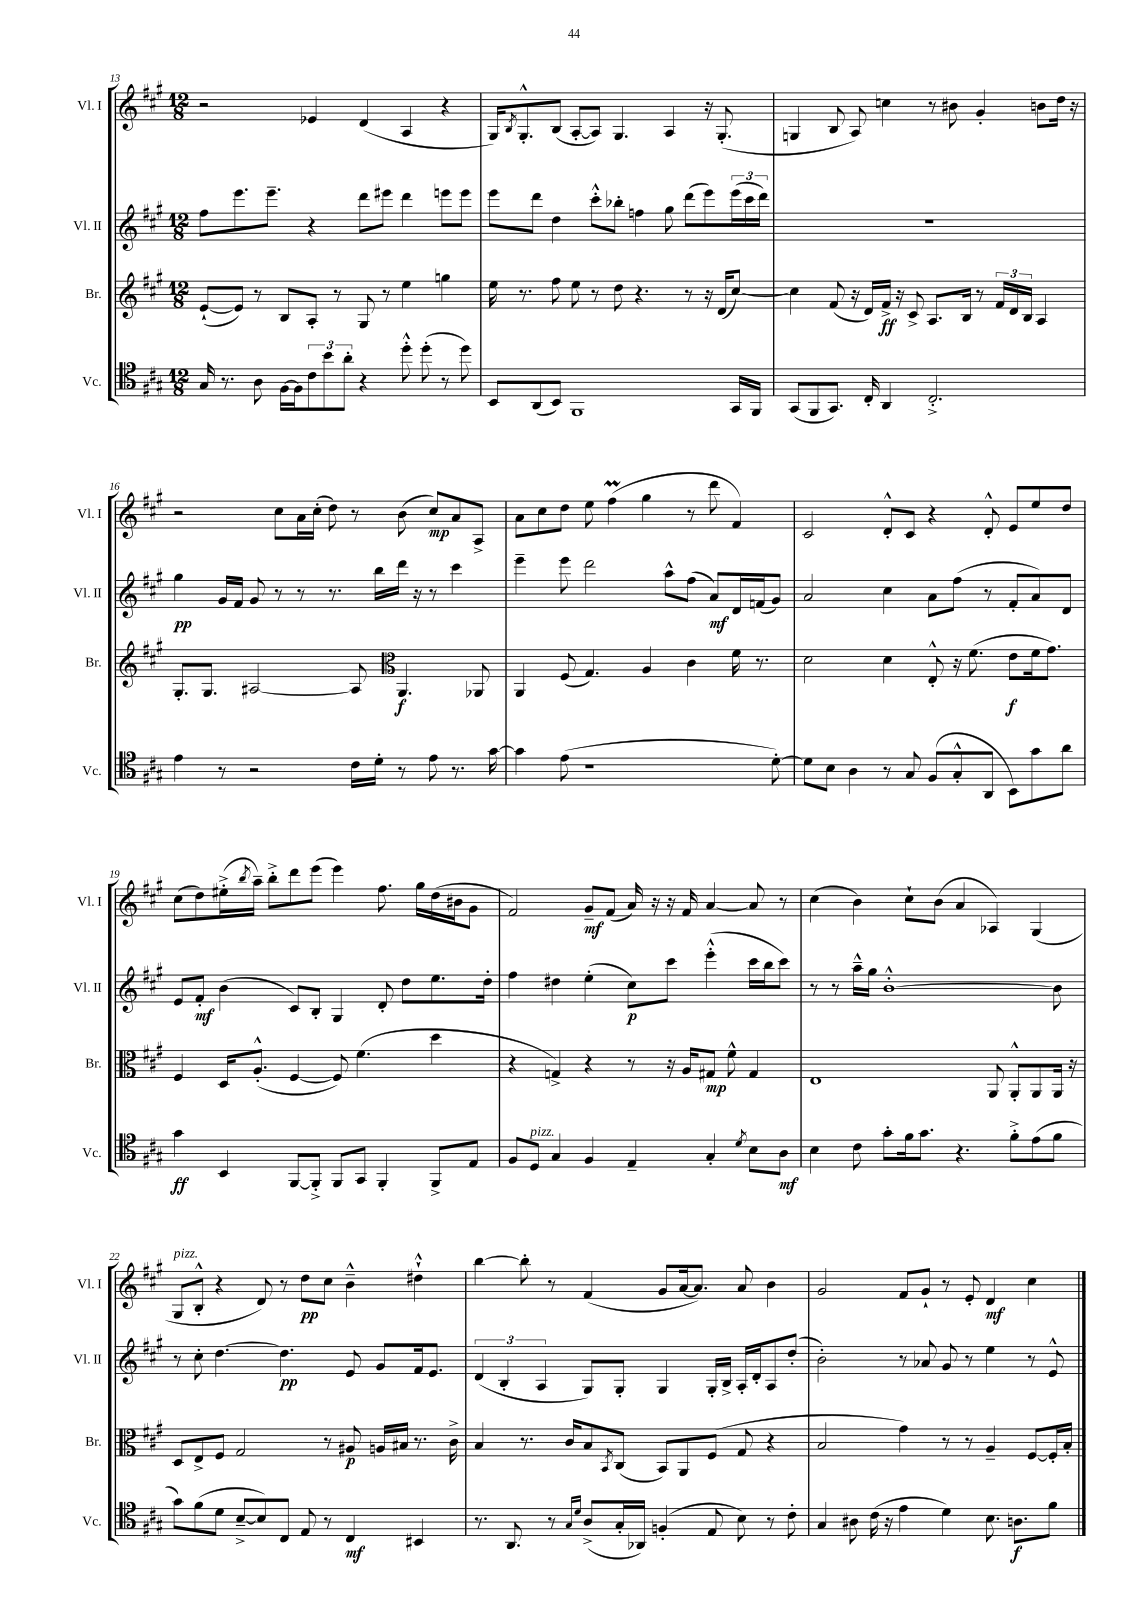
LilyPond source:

<<
\new StaffGroup <<
\new Staff = "s0" \with { instrumentName = "Vl. I" shortInstrumentName = "Vl. I" } {
    \clef treble \key a \major \numericTimeSignature \time 12/8
    r2 ees'4 d'4( a4 r4 |
    gis16) \acciaccatura { b8 } gis8.-.-^ b8( a8~-. a8) gis4. a4 r16 gis8.-.( |
    g4 b8 a8) c''4 r8 bis'8 gis'4-. b'8 d''16 r16 |
    r2 cis''8 a'16 cis''16-.( d''8) r8 b'8( cis''8\mp) a'8 a8-> |
    a'8 cis''8 d''8 e''8 fis''4\prall( gis''4 r8 d'''8 fis'4) |
    cis'2 d'8-.-^ cis'8 r4 d'8-.-^ e'8 e''8 d''8 |
    cis''8( d''8) eis''16-.->( \acciaccatura { b''8 } a''16--) b''8-.-> d'''8 e'''8( e'''4) fis''8. gis''16 d''16( bis'16 gis'8 |
    fis'2) gis'8--\mf fis'8( a'16) r16 r16 fis'16 a'4~ a'8 r8 |
    cis''4( b'4) cis''8-! b'8( a'4 aes4) gis4( |
    gis8^\markup { \italic "pizz." } b8-.-^ r4 d'8) r8 d''8\pp cis''8 b'4---^ dis''4-!-^ |
    b''4~ b''8-. r8 fis'4( gis'8 a'16~ a'8.) a'8 b'4 |
    gis'2 fis'8 gis'8-! r8 e'8-. d'4\mf cis''4 \bar "|." |
}
\new Staff = "s1" \with { instrumentName = "Vl. II" shortInstrumentName = "Vl. II" } {
    \clef treble \key a \major \numericTimeSignature \time 12/8
    fis''8 e'''8. e'''8.-- r4 d'''8 eis'''8 d'''4 e'''8 e'''8 |
    e'''8 d'''8 d''4 cis'''8-.-^ bes''8-. f''4 gis''8 d'''8( e'''8) \tuplet 3/2 { e'''16( cis'''16 d'''16) } |
    R1. |
    gis''4\pp gis'16 fis'16 gis'8 r8 r8 r8. b''16 d'''16 r16 r8 cis'''4 |
    e'''4-- e'''8 d'''2 a''8-^ fis''8( a'8\mf) d'16 f'16( gis'8) |
    a'2 cis''4 a'8 fis''8( r8 fis'8-. a'8) d'8 |
    e'8 fis'8-.\mf b'4( cis'8) b8-. gis4 d'8-. d''8 e''8. d''16-. |
    fis''4 dis''4 e''4-.( cis''8\p) cis'''8 e'''4-.-^( cis'''16 b''16 cis'''8) |
    r8 r8 a''16---^ gis''16 b'1~-.-^ b'8 |
    r8 cis''8-. d''4.~ d''4.\pp e'8 gis'8 fis'16 e'8. |
    \tuplet 3/2 { d'4( b4-. a4 } gis8) gis8-. gis4 gis16-. b16-> a16-. d'16-. a8 d''8-.( |
    b'2-.) r8 aes'8 gis'8 r8 e''4 r8 e'8-^ \bar "|." |
}
\new Staff = "s2" \with { instrumentName = "Br." shortInstrumentName = "Br." } {
    \clef treble \key a \major \numericTimeSignature \time 12/8
    e'8~-!( e'8) r8 b8 a8-. r8 gis8 r8 e''4 g''4 |
    e''16 r8. fis''8 e''8 r8 d''8 r4. r8 r16 d'16( cis''8~) |
    cis''4 fis'8( r16 d'16) fis'16->\ff r16 cis'8-> a8. b16 r8 \tuplet 3/2 { fis'16 d'16 b16 } a4 |
    gis8.-. gis8. ais2~ ais8 \clef alto a,4.\f aes,8 |
    a,4 fis8( gis4.) a4 cis'4 fis'16 r8. |
    d'2 d'4 e8-.-^ r16 fis'8.( e'8\f fis'16 gis'8.) |
    fis4 d16 a8.-.-^( fis4~ fis8) fis'4.( d''4 |
    r4 g4->) r4 r8 r16 a16 gis8\mp fis'8-^ gis4 |
    e1 a,8 a,8-.-^ a,8 a,16 r16 |
    d8 e8-> fis8 gis2 r8 ais8\p a16 bis16 r8. cis'16-> |
    b4 r8. cis'16 b8 \acciaccatura { b,8 } cis8( b,8) a,8 fis8( gis8 r4 |
    b2 gis'4) r8 r8 a4-- fis8~ fis16-. b16-. \bar "|." |
}
\new Staff = "s3" \with { instrumentName = "Vc." shortInstrumentName = "Vc." } {
    \clef tenor \key a \major \numericTimeSignature \time 12/8
    gis16 r8. a8 fis16~ fis16 \tuplet 3/2 { cis'8 b'8 a'8-. } r4 d''8-.-^ d''8-.( r8 d''8) |
    b,8 a,8( b,8) fis,1 gis,16 fis,16 |
    gis,8( fis,8 gis,8.) cis16-. a,4 cis2.-.-> |
    e'4 r8 r2 cis'16 d'16-. r8 e'8 r8. gis'16~ |
    gis'4 e'8( r1 d'8~-.) |
    d'8 b8 a4 r8 gis8 fis8( gis8-.-^ a,8 b,8) gis'8 a'8 |
    gis'4\ff b,4 fis,8~ fis,8-.-> fis,8 gis,8 fis,4-. fis,8-> e8 |
    fis8 d8^\markup { \italic "pizz." } gis4 fis4 e4-- gis4-. \acciaccatura { d'8 } b8 a8\mf |
    b4 cis'8 gis'8-. fis'16 gis'8. r4. fis'8-.-> e'8( fis'8 |
    gis'8) fis'8( d'8 b8~---> b8) cis8 e8 r8 cis4\mf bis,4 |
    r8. a,8. r8 \grace { gis16 d'16 } a8->( gis16-. aes,16) f4-.( e8 b8) r8 cis'8-. |
    gis4 ais8 cis'16( r16 e'4 d'4) b8. a8.\f fis'8 \bar "|." |
}
>>
>>
\layout { \context { \Score currentBarNumber = #13 } }
